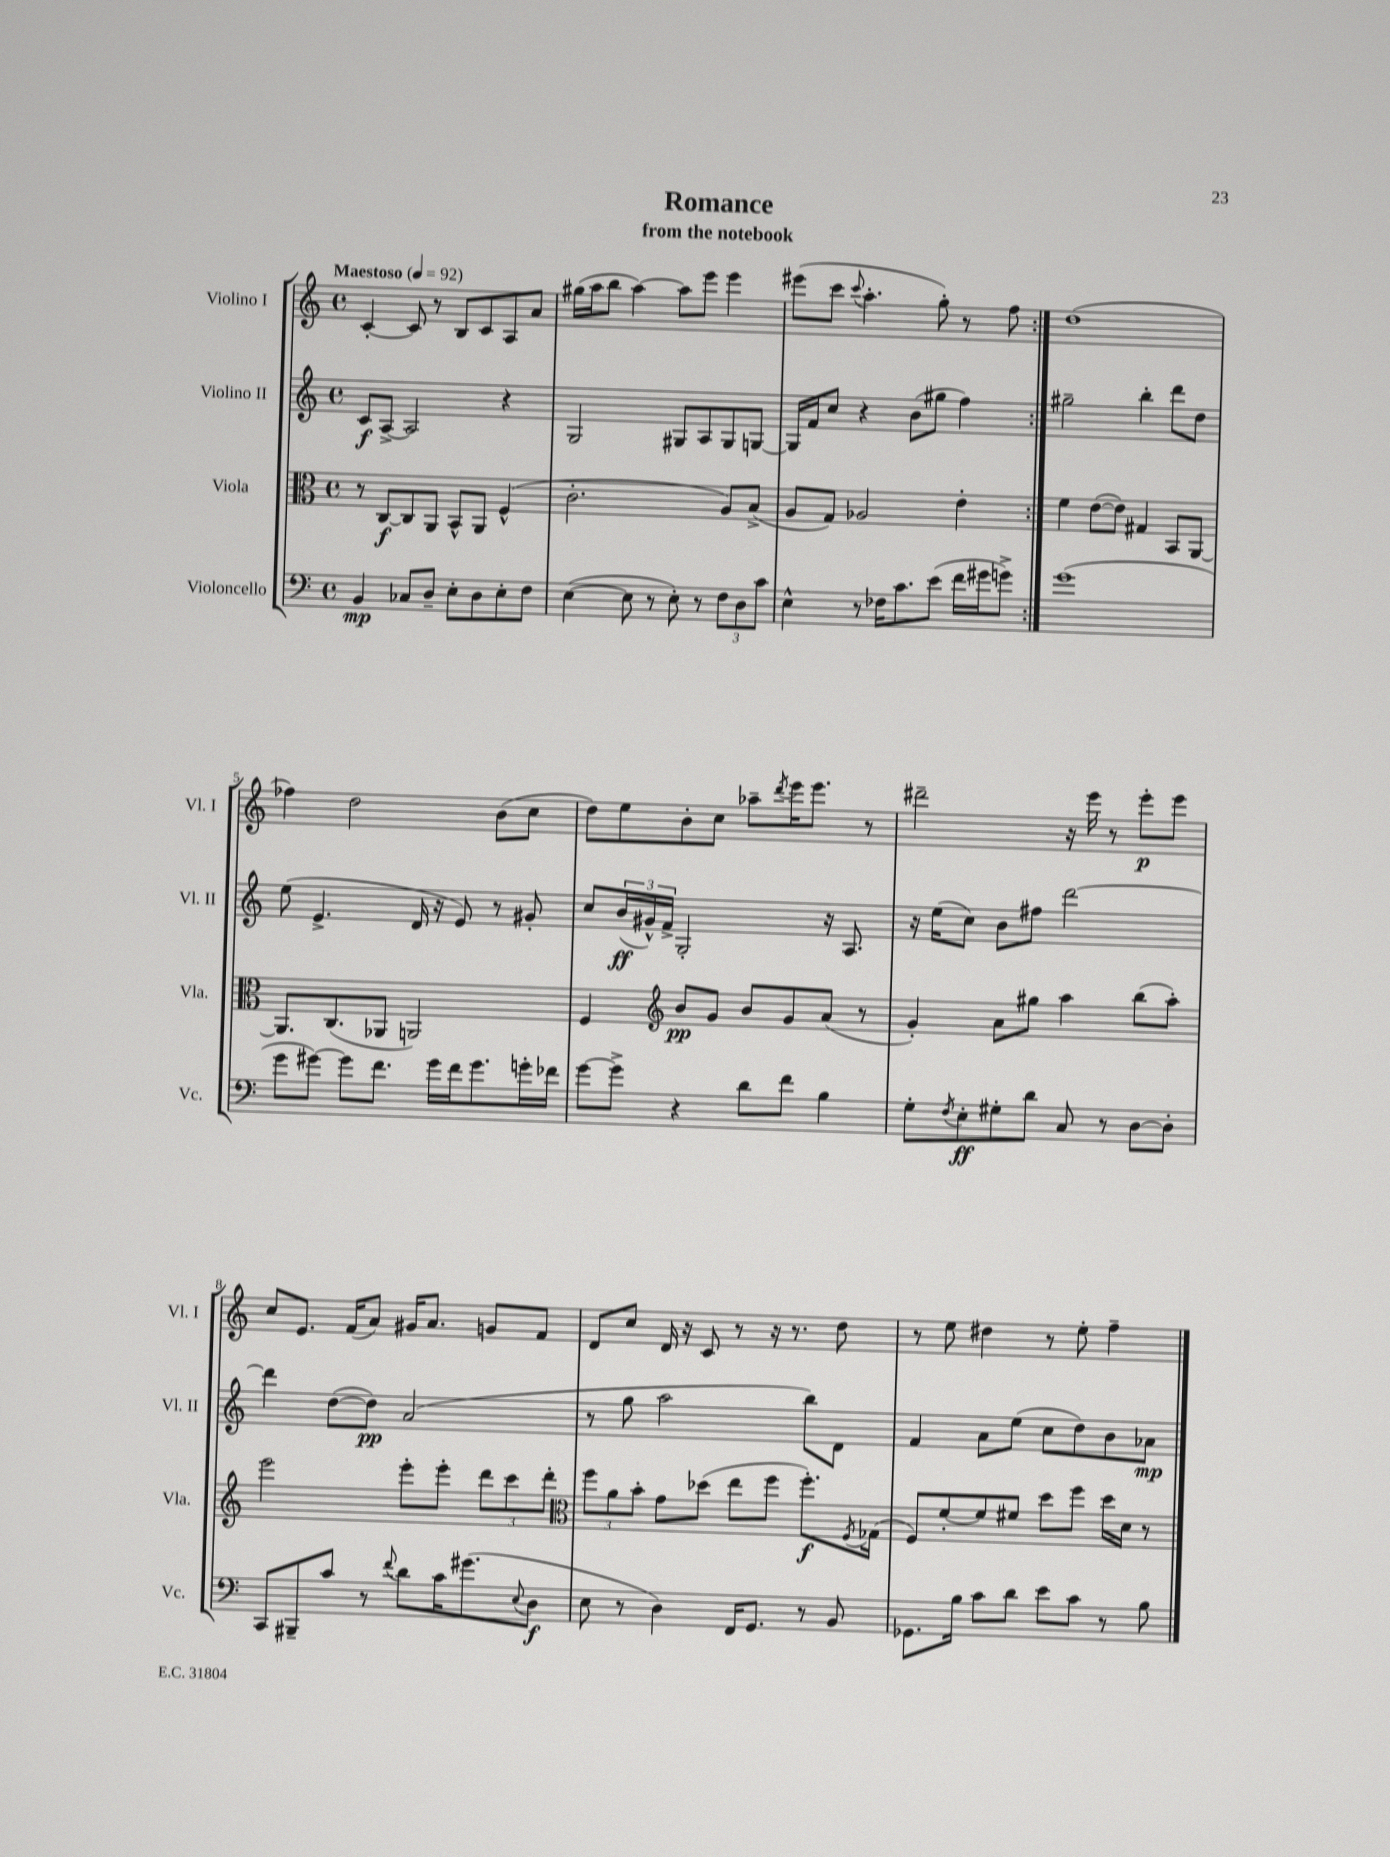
\header { title = "Romance" subtitle = "from the notebook" }
<<
\new StaffGroup <<
\new Staff = "s0" \with { instrumentName = "Violino I" shortInstrumentName = "Vl. I" } {
    \clef treble \key c \major \defaultTimeSignature \time 4/4 \tempo "Maestoso" 4 = 92
    \repeat volta 2 { c'4~-. c'8 r8 b8 c'8 a8 a'8 |
    gis''16( a''16 b''8 a''4~) a''8 e'''8 e'''4 |
    eis'''8( c'''8 \appoggiatura { c'''8 } a''4.-. g''8-.) r8 f''8 | }
    d''1( |
    fes''4) d''2 b'8( c''8 |
    d''8) e''8 b'8-. c''8 aes''8-- \acciaccatura { d'''8 } e'''16 e'''8. r8 |
    dis'''2-- r16 e'''16 r8 e'''8-.\p e'''8 |
    c''8 e'8. f'16( a'8) gis'16 a'8. g'8 f'8 |
    d'8 c''8 d'16 r16 c'8 r8 r16 r8. d''8 |
    r8 e''8 dis''4 r8 e''8-. f''4-- \bar "|." |
}
\new Staff = "s1" \with { instrumentName = "Violino II" shortInstrumentName = "Vl. II" } {
    \clef treble \key c \major \defaultTimeSignature \time 4/4
    \repeat volta 2 { c'8\f a8~-> a2 r4 |
    g2 gis8 a8 gis8 g8~ |
    g16 f'16 c''8 r4 b'8( gis''8 f''4) | }
    gis''2-- b''4-. d'''8 d''8 |
    e''8( e'4.-> d'16 r16 e'8) r8 gis'8-. |
    c''8 \tuplet 3/2 { b'16\ff( gis'16-^) f'16-> } g2-. r16 a8. |
    r16 e''16( c''8) b'8 fis''8 d'''2~ |
    d'''4 d''8~( d''8\pp) a'2( |
    r8 g''8 a''2 b''8) d'8 |
    f'4 a'8 e''8( c''8 d''8) b'8 aes'8\mp \bar "|." |
}
\new Staff = "s2" \with { instrumentName = "Viola" shortInstrumentName = "Vla." } {
    \clef alto \key c \major \defaultTimeSignature \time 4/4
    \repeat volta 2 { r8 c8~\f c8 a,8 b,8-^ a,8 f4-^( |
    c'2.-. a8) b8->( |
    a8 g8) aes2 e'4-. | }
    f'4 e'8~( e'8) gis4 b,8 a,8~ |
    a,8. c8.( aes,8 a,2) |
    f4 \clef treble b'8\pp g'8 b'8 g'8 a'8( r8 |
    g'4-.) a'8 gis''8 a''4 b''8( a''8-.) |
    e'''2 e'''8-. e'''8-. \tuplet 3/2 { d'''8 c'''8 d'''8-. } |
    \clef alto \tuplet 3/2 { f''8 a'8 b'8-. } g'8 des''8( e''8 f''8 f''8.-.\f) \acciaccatura { f8 } ges16( |
    f8) f'8~-. f'8 fis'8 d''8 f''8 d''16 d'16 r8 \bar "|." |
}
\new Staff = "s3" \with { instrumentName = "Violoncello" shortInstrumentName = "Vc." } {
    \clef bass \key c \major \defaultTimeSignature \time 4/4
    \repeat volta 2 { b,4\mp ces8 d8-- e8-. d8 e8-. f8 |
    e4~( e8 r8 e8-.) r8 \tuplet 3/2 { f8 d8 c'8 } |
    e4-^ r8 fes16 c'8. e'8( f'16 gis'16 g'8->) | }
    g'1( |
    g'8 gis'8~) gis'8 f'8. gis'16 f'16 gis'8. g'16-. fes'16 |
    g'8~ g'8-> r4 d'8 f'8 b4 |
    g8-. \acciaccatura { f8 } e8-.\ff gis8-. d'8 c8 r8 d8~ d8-. |
    c,8 bis,,8-- c'8 r8 \appoggiatura { f'8 } d'8 c'16 gis'8.( \appoggiatura { e8 } d8\f |
    e8 r8 d4) f,16 g,8. r8 b,8 |
    ges,8. b16 c'8 d'8 e'8 c'8 r8 b8 \bar "|." |
}
>>
>>
